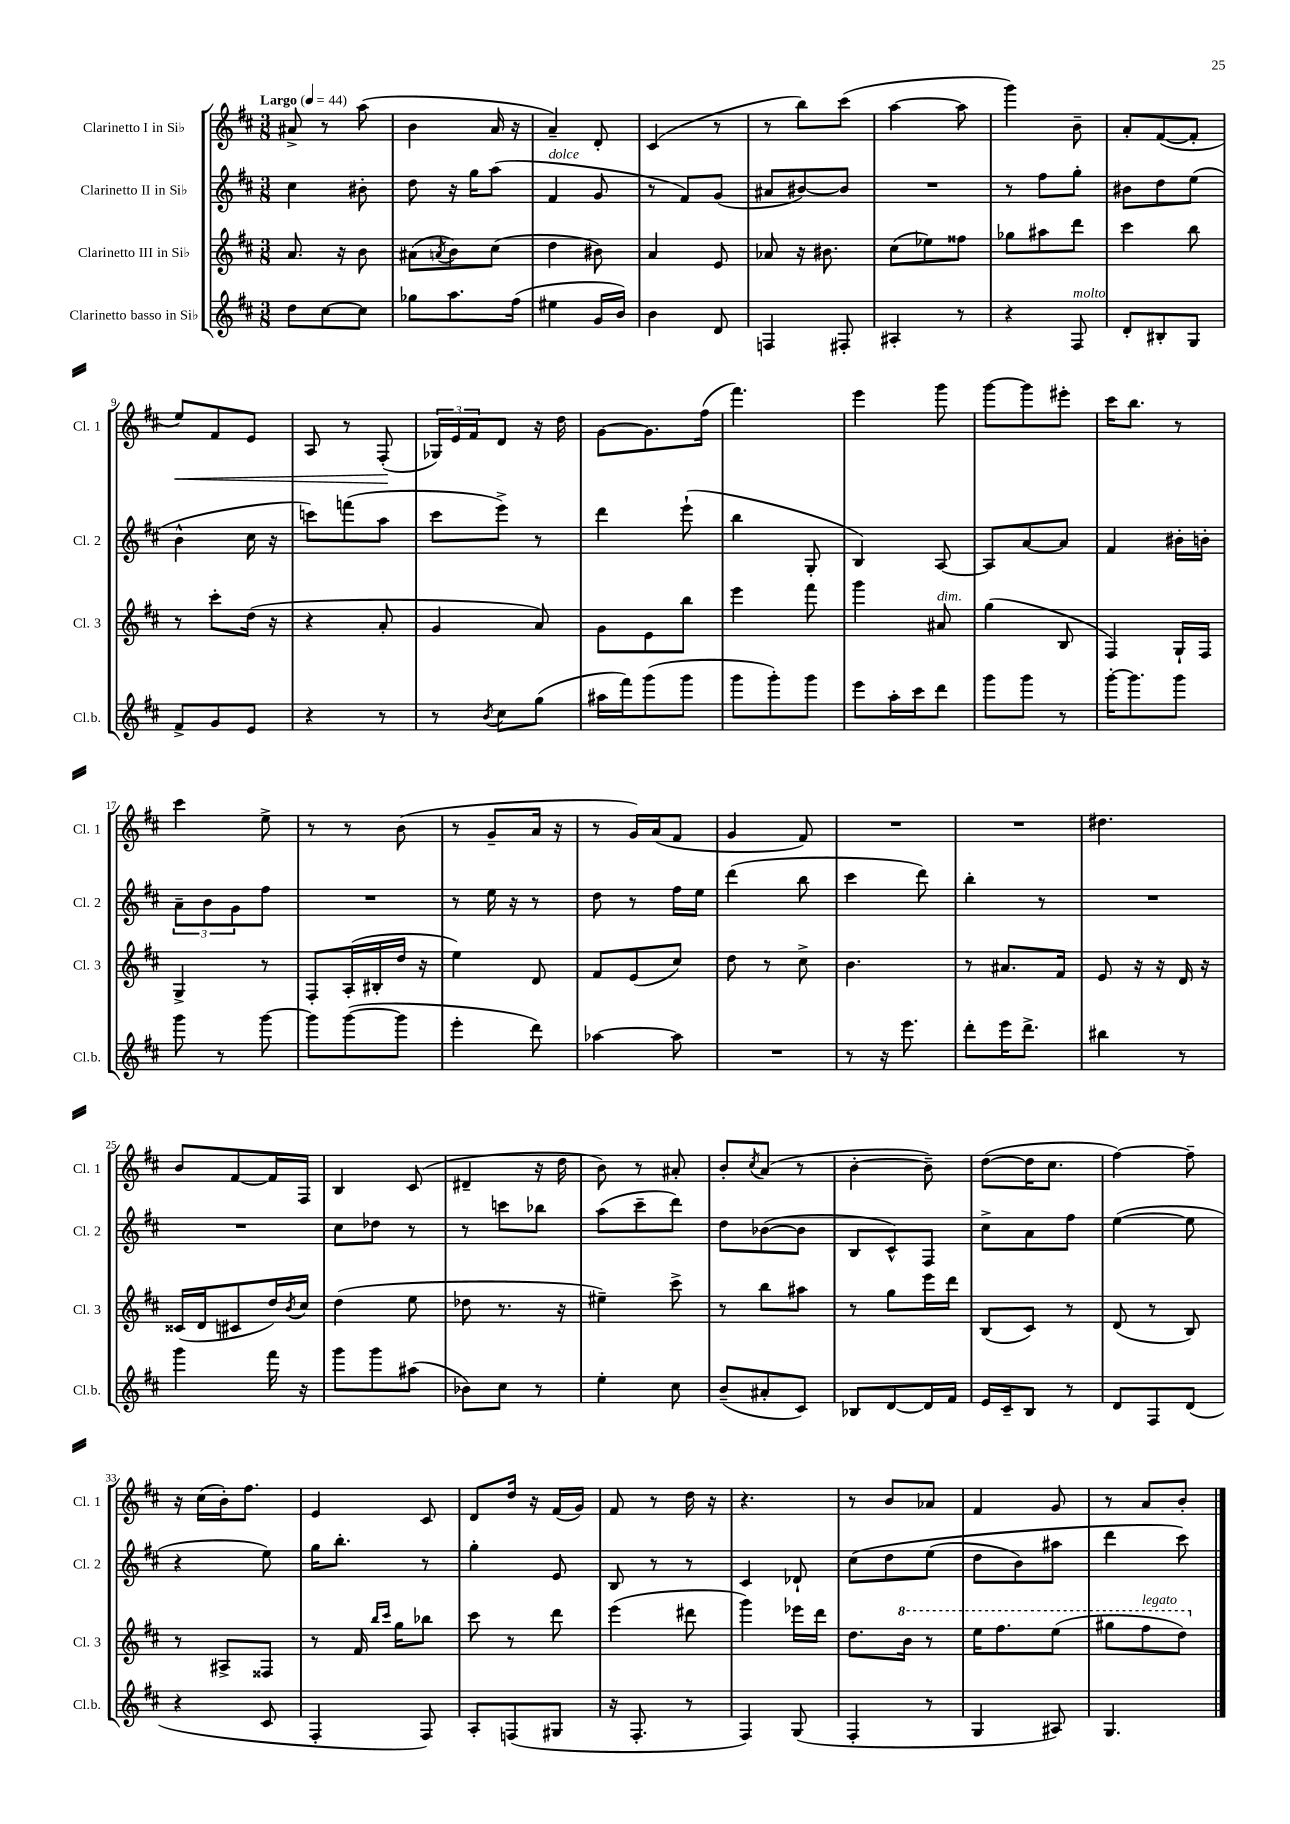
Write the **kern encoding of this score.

**kern	**kern	**kern	**kern
*staff4	*staff3	*staff2	*staff1
*clefG2	*clefG2	*clefG2	*clefG2
*k[f#c#]	*k[f#c#]	*k[f#c#]	*k[f#c#]
*M3/8	*M3/8	*M3/8	*M3/8
*MM44	*MM44	*MM44	*MM44
8dd	8.a	4cc#	8a#^
[8cc#	.	.	8r
.	16r	.	.
8cc#]	8b	8b#'	(8aa
=	=	=	=
8gg-	(8a#	8dd	4b
.	8qa	.	.
8.aa	8b)	16r	.
.	.	16gg	.
.	(8cc#	(8aa	16a
(16ff#	.	.	16r
=	=	=	=
4ee#	4dd	4f#	4a~)
16g	8b#)	8g	8d'
16b)	.	.	.
=	=	=	=
4b	4a	8r	(4c#
.	.	8f#)	.
8d	8e	(8g	8r
=	=	=	=
4F	8a-	8a#	8r
.	16r	[8b#)	8bb)
.	8.b#	.	.
8F#'	.	8b#]	(8ccc#
=	=	=	=
4A#'	(8cc#	4.r	[4aa
.	8ee-)	.	.
8r	8ff##	.	8aa]
=	=	=	=
4r	8gg-	8r	4ggg)
.	8aa#	8ff#	.
8F#	8ddd	8gg'	8b~
=	=	=	=
8d'	4ccc#	8b#	8a'
8B#'	.	8dd	([8f#
8G	8bb	(8ee	8f#']
=	=	=	=
8f#^	8r	4b^^	8ee)
8g	8ccc#'	.	8f#
8e	(16dd	16cc#	8e
.	16r	16r	.
=	=	=	=
4r	4r	8ccc)	8A
.	.	(8fff	8r
8r	8a'	8aa	(8F#'
=	=	=	=
8r	4g	8ccc#	24G-)
.	.	.	24e
.	.	.	24f#
8qb	.	.	.
8cc#	.	8eee^)	8d
(8gg	8a)	8r	16r
.	.	.	16dd
=	=	=	=
16aa#	8g	4ddd	[8g
16fff#)	.	.	.
(8ggg	8e	.	8.g]
8ggg	8bb	(8eee`	.
.	.	.	(16ff#
=	=	=	=
8ggg	4eee	4bb	4.fff#)
8ggg')	.	.	.
8ggg	8fff#	8G'	.
=	=	=	=
8eee	4ggg	4B)	4eee
16aa'	.	.	.
16ccc#	.	.	.
8ddd	8a#	[8A	8ggg
=	=	=	=
8ggg	(4gg	8A]	[8ggg
8ggg	.	[8a	8ggg]
8r	8B	8a]	8eee#'
=	=	=	=
[16ggg'	4F#)	4f#	16ccc#
8.ggg]	.	.	8.bb
8ggg	16G`	16b#'	8r
.	16F#	16b'	.
=	=	=	=
8ggg	4G^	12a~	4ccc#
.	.	12b	.
8r	.	.	.
.	.	12g	.
[8ggg	8r	8ff#	8ee^
=	=	=	=
8ggg]	8F#'	4.r	8r
([8ggg	(16A'	.	8r
.	16B#'	.	.
8ggg]	16dd	.	(8b
.	16r	.	.
=	=	=	=
4eee'	4ee)	8r	8r
.	.	16ee	8g~
.	.	16r	.
8ddd)	8d	8r	16a
.	.	.	16r
=	=	=	=
[4aa-	8f#	8dd	8r
.	(8e	8r	16g)
.	.	.	(16a
8aa-]	8cc#)	16ff#	8f#
.	.	16ee	.
=	=	=	=
4.r	8dd	(4ddd	4g
.	8r	.	.
.	8cc#^	8bb	8f#)
=	=	=	=
8r	4.b	4ccc#	4.r
16r	.	.	.
8.eee	.	.	.
.	.	8ddd)	.
=	=	=	=
8ddd'	8r	4bb'	4.r
16eee	8.a#	.	.
8.ddd^	.	.	.
.	.	8r	.
.	16f#	.	.
=	=	=	=
4bb#	8e	4.r	4.dd#
.	16r	.	.
.	16r	.	.
8r	16d	.	.
.	16r	.	.
=	=	=	=
4ggg	(16c##	4.r	8b
.	16d	.	.
.	8c#	.	[8f#
16fff#	16dd)	.	16f#]
.	8qb	.	.
16r	16cc#	.	16F#
=	=	=	=
8ggg	(4dd	8cc#	4B
8ggg	.	8dd-	.
(8aa#	8ee	8r	(8c#
=	=	=	=
8b-)	8dd-	8r	4d#~
8cc#	8.r	8ccc	.
8r	.	8bb-	16r
.	16r	.	16dd
=	=	=	=
4ee'	4ee#~)	(8aa	8b)
.	.	8ccc#~	8r
8cc#	8ccc#^	8ddd)	8a#'
=	=	=	=
(8b~	8r	8dd	8b'
.	.	.	8qcc#
8a#'	8bb	([8b-	(8a
8c#)	8aa#	8b-]	8r
=	=	=	=
8B-	8r	8B	[4b'
[8d	8gg	8c#^^)	.
16d]	16eee	8F#	8b~])
16f#	16ddd	.	.
=	=	=	=
16e	(8B	8cc#^	([8dd
16c#~	.	.	.
8B	8c#)	8a	16dd]
.	.	.	8.cc#
8r	8r	8ff#	.
=	=	=	=
8d	(8d	([4ee	[4ff#)
8F#	8r	.	.
(8d	8B)	8ee]	8ff#~]
=	=	=	=
4r	8r	4r	16r
.	.	.	(16cc#
.	8A#^	.	16b')
.	.	.	8.ff#
8c#	8F##	8ee)	.
=	=	=	=
4F#'	8r	16gg	4e
.	.	8.bb'	.
.	16f#	.	.
.	16qqbb	.	.
.	16qqccc#	.	.
.	16gg	.	.
8F#)	8bb-	8r	8c#
=	=	=	=
8A'	8ccc#	4gg'	8d
(8F	8r	.	16dd
.	.	.	16r
8G#	8ddd	8e	(16f#
.	.	.	16g)
=	=	=	=
16r	(4eee	8B	8f#
8.F#'	.	.	.
.	.	8r	8r
8r	8ddd#	8r	16dd
.	.	.	16r
=	=	=	=
4F#)	4ggg)	4c#	4.r
(8G	16eee-	8d-`	.
.	16ddd	.	.
=	=	=	=
4F#'	8.dd	&(8cc#	8r
.	.	8dd	8b
.	16bb	.	.
8r	8r	(8ee	8a-
=	=	=	=
4G	16eee	8dd	4f#
.	8.fff#	.	.
.	.	8b)	.
8A#)	(8eee	8aa#	8g
=	=	=	=
4.G	8ggg#	4ddd	8r
.	8fff#	.	8a
.	8ddd)	8ccc#&)	8b'
==	==	==	==
*-	*-	*-	*-
